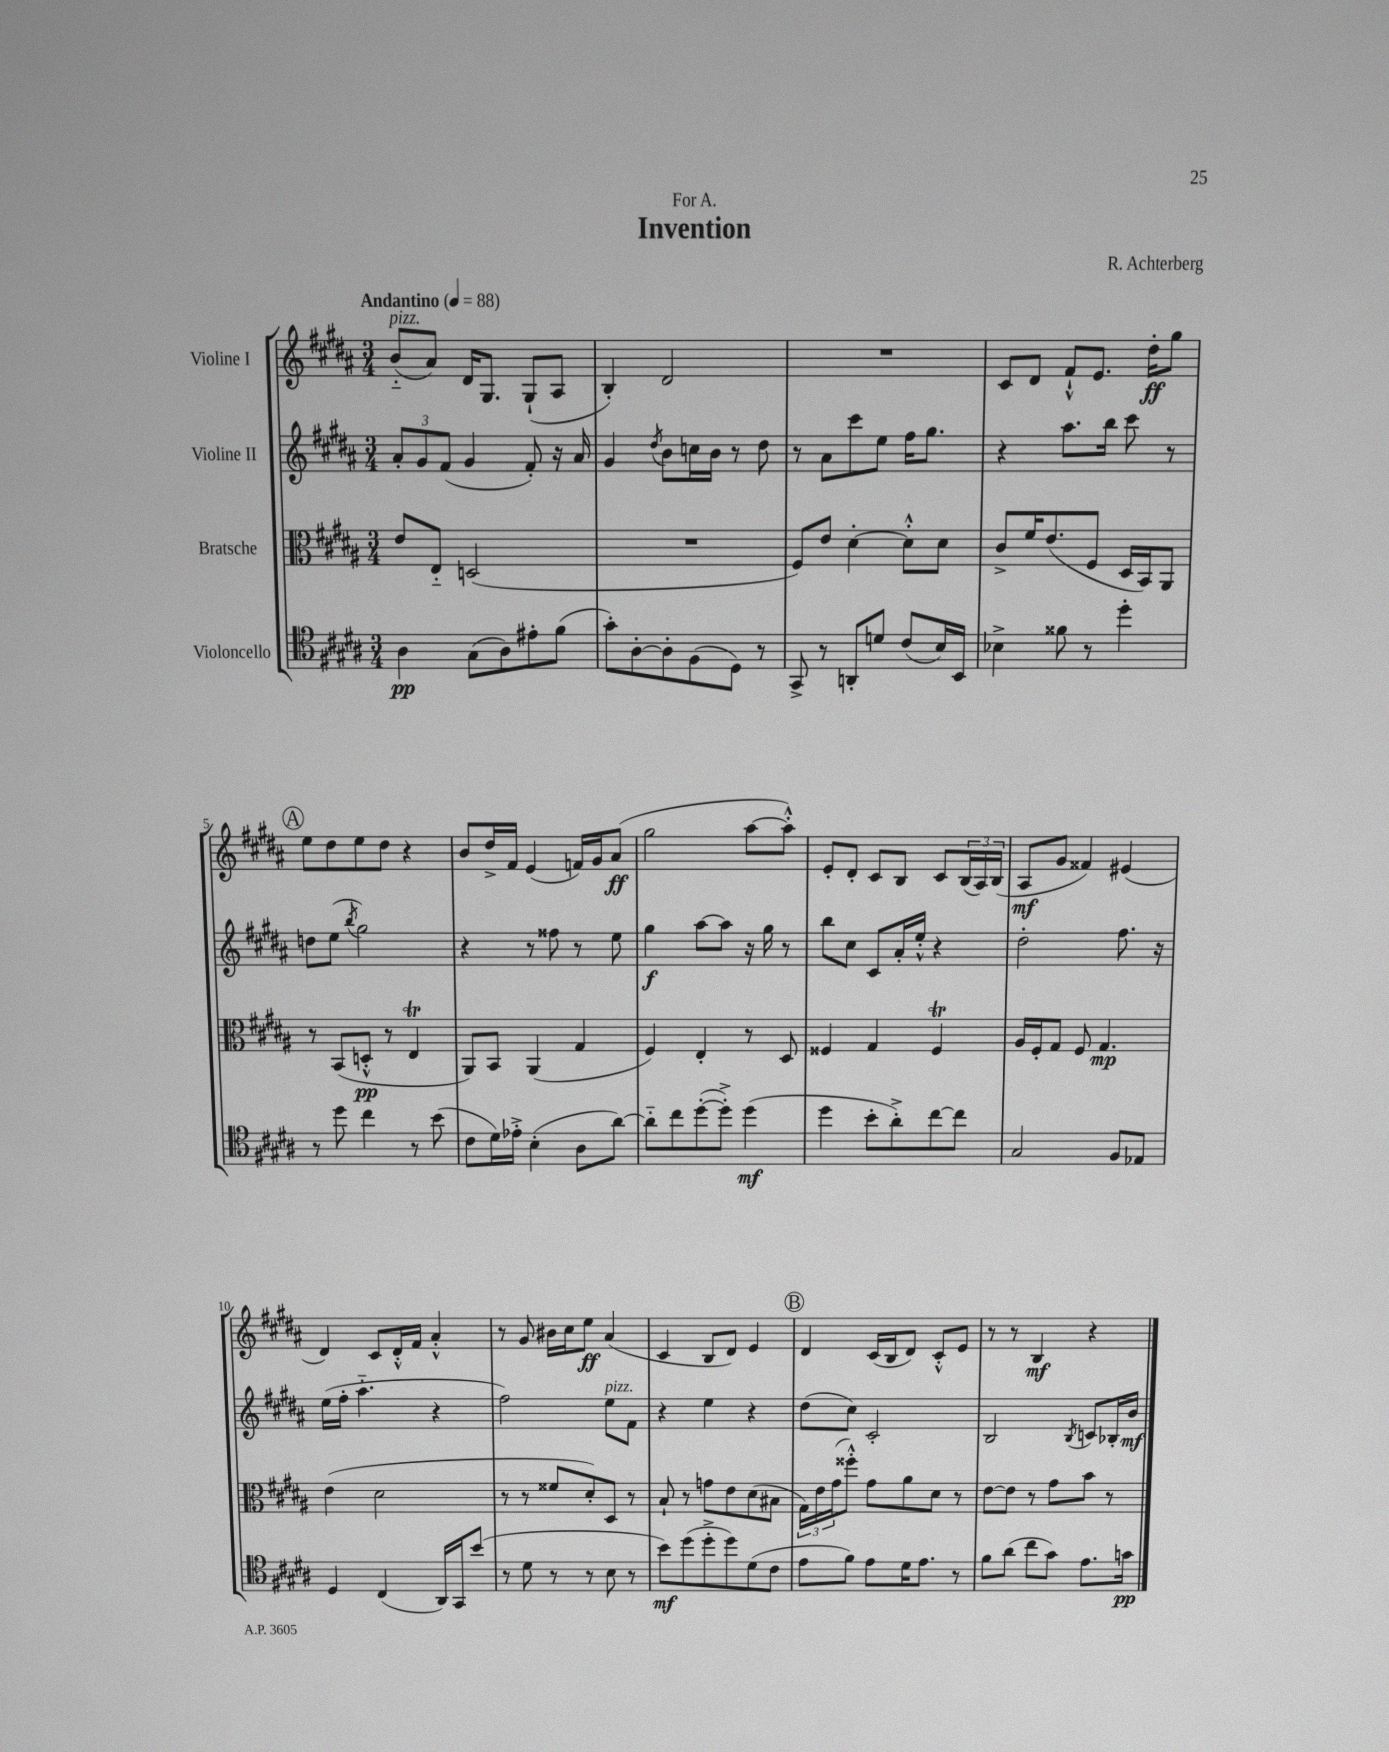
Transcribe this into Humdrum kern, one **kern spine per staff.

**kern	**kern	**kern	**kern
*staff4	*staff3	*staff2	*staff1
*clefC4	*clefC3	*clefG2	*clefG2
*k[f#c#g#d#a#]	*k[f#c#g#d#a#]	*k[f#c#g#d#a#]	*k[f#c#g#d#a#]
*M3/4	*M3/4	*M3/4	*M3/4
*MM88	*MM88	*MM88	*MM88
4A#	8e	12a#'	(8b'~
.	.	12g#	.
.	8E'~	.	8a#)
.	.	(12f#	.
(8G#	(2D	4g#	16d#
.	.	.	8.G#
8A#)	.	.	.
8e#'	.	8f#')	(8G#`
(8f#	.	16r	8A#
.	.	16a#	.
=	=	=	=
8g#')	2.r	4g#	4B')
[8A#'	.	.	.
.	.	8qdd#	.
8A#']	.	8b	2d#
(8F#	.	16cc	.
.	.	16b	.
8D#)	.	8r	.
8r	.	8dd#	.
=	=	=	=
8GG#^	8F#)	8r	2.r
8r	8e	8a#	.
8AA'	[4d#'	8ccc#	.
8d	.	8ee	.
(8c#	8d#'^^]	16ff#	.
.	.	8.gg#	.
16B)	8d#	.	.
16BB	.	.	.
=	=	=	=
4B-^	8c#^	4r	8c#
.	16f#	.	8d#
.	(8.e	.	.
8f##	.	8.aa#	8f#`^^
8r	8F#	.	8.e
.	.	16bb	.
4dd#'	16D#	8ccc#	.
.	16BB)	.	16dd#'
.	8AA#	8r	8gg#
=	=	=	=
8r	8r	8dd	8ee
8dd#	(8BB	(8ee	8dd#
.	.	8qbb	.
4cc#	8D'^^	2gg#)	8ee
.	8r	.	8dd#
8r	4E	.	4r
(8b	.	.	.
=	=	=	=
8c#	8AA#)	4r	8b
16d#)	8BB	.	16dd#^
16e-'^	.	.	16f#
(4B'	(4AA#	8r	(4e
.	.	8ff##	.
8A#	4G#	8r	16f)
.	.	.	16g#
[8a#)	.	8ee	(8a#
=	=	=	=
8a#'~]	4F#)	4gg#	2gg#
8cc#	.	.	.
([8dd#'	4E'	[8aa#	.
8dd#'^])	.	8aa#]	.
(4dd#	8r	16r	[8aa#
.	.	16gg#	.
.	8D#	8r	8aa#'^^])
=	=	=	=
4dd#	4F##	8bb	8e'
.	.	8cc#	8d#'
8b'	4G#	8c#	8c#
8a#'^)	.	16a#'	8B
.	.	16ee'^^	.
[8cc#	4F##	4r	8c#
8cc#]	.	.	(24B
.	.	.	24A#)
.	.	.	(24B
=	=	=	=
2G#	16A#	2dd#'	8A#
.	16F#'	.	.
.	8G#	.	8g#
.	8F#	.	4f##)
.	4.G#	.	.
8F#	.	8.ff#	(4e#
8E-	.	.	.
.	.	16r	.
=	=	=	=
4D#	(4e	(16ee	4d#)
.	.	16ff#'	.
.	.	4.aa#'~	.
(4C#	2d#	.	8c#
.	.	.	16d#'^^
.	.	.	16f#
16AA#)	.	4r	4a#'^^
16GG#	.	.	.
(8b	.	.	.
=	=	=	=
8r	8r	2ff#)	8r
8d#	8r	.	8g#
8r	8f##	.	16b#
.	.	.	16cc#
8r	8d#')	.	8ee
8B	8D#	8ee	(4a#
8r	8r	8f#	.
=	=	=	=
8b)	8B`	4r	4c#
(8dd#	8r	.	.
8dd#'^	8g	4ee	8B
8dd#)	8e	.	8d#)
(8d#	(8d#	4r	4e
8c#	8B#	.	.
=	=	=	=
8e	24G#)	(8dd#	4d#
.	24e	.	.
.	(24g#	.	.
8f#)	8ff##'^^)	8cc#)	.
8e	8g#	2c#'	(16c#
.	.	.	16B
16d#	8a#	.	8d#)
8.e	.	.	.
.	8d#	.	8c#'^^
8r	8r	.	8e
=	=	=	=
8f#	[8e	2B	8r
(8a#	8e]	.	8r
8cc#	8r	.	4B
8g#)	8g#	.	.
.	.	8qB	.
8.e	8b	8c	4r
.	8r	16B-'	.
16g	.	16b	.
==	==	==	==
*-	*-	*-	*-
